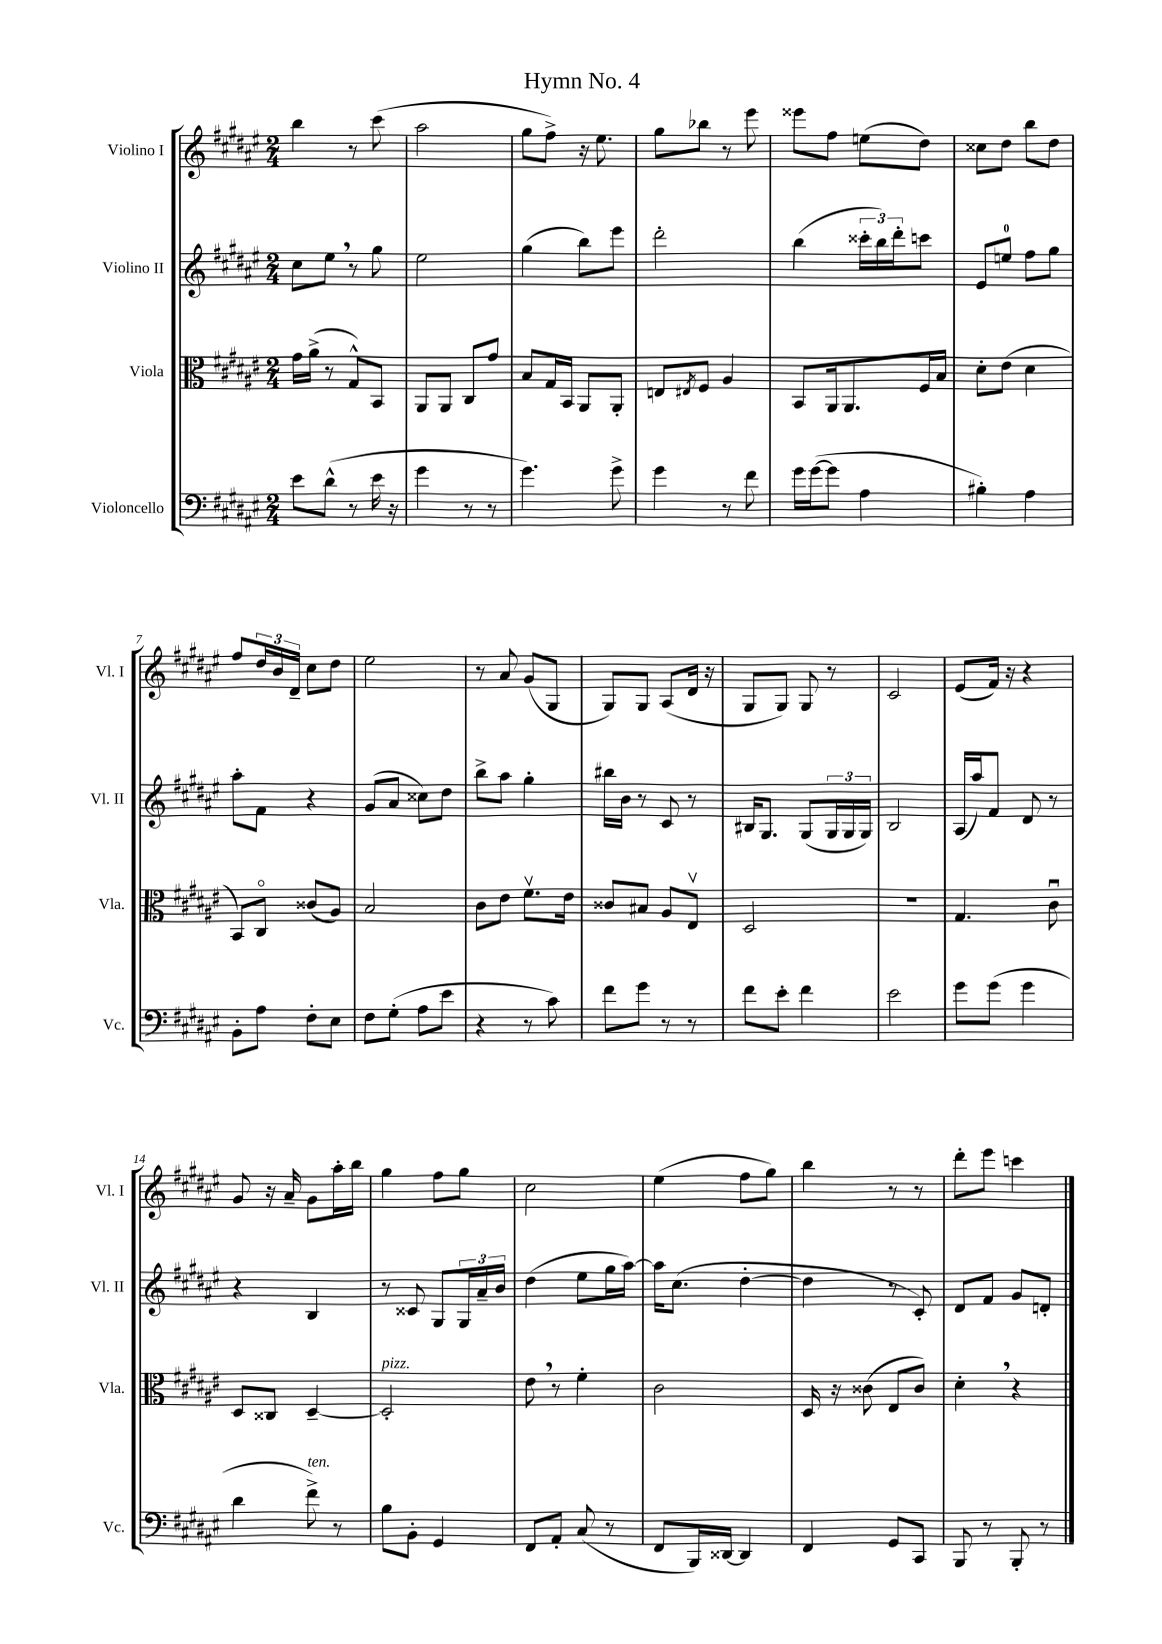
\header { title = "Hymn No. 4" }
<<
\new StaffGroup <<
\new Staff = "s0" \with { instrumentName = "Violino I" shortInstrumentName = "Vl. I" } {
    \clef treble \key fis \major \numericTimeSignature \time 2/4
    b''4 r8 cis'''8( |
    ais''2 |
    gis''8 fis''8->) r16 eis''8. |
    gis''8 bes''8 r8 eis'''8 |
    eisis'''8 fis''8 e''8( dis''8) |
    cisis''8 dis''8 b''8 dis''8 |
    fis''8 \tuplet 3/2 { dis''16 b'16 dis'16-- } cis''8 dis''8 |
    eis''2 |
    r8 ais'8 gis'8( gis8 |
    gis8) gis8 ais8( dis'16 r16 |
    gis8 gis8) gis8 r8 |
    cis'2 |
    eis'8( fis'16) r16 r4 |
    gis'8 r16 ais'16-- gis'8 ais''16-. b''16 |
    gis''4 fis''8 gis''8 |
    cis''2 |
    eis''4( fis''8 gis''8) |
    b''4 r8 r8 |
    dis'''8-. eis'''8 c'''4 \bar "|." |
}
\new Staff = "s1" \with { instrumentName = "Violino II" shortInstrumentName = "Vl. II" } {
    \clef treble \key fis \major \numericTimeSignature \time 2/4
    cis''8 eis''8 \breathe r8 gis''8 |
    eis''2 |
    gis''4( b''8) eis'''8 |
    dis'''2-. |
    b''4( \tuplet 3/2 { cisis'''16-. b''16) dis'''16-. } c'''8 |
    eis'8 e''8-0 fis''8 gis''8 |
    ais''8-. fis'8 r4 |
    gis'8( ais'8 cisis''8) dis''8 |
    b''8-> ais''8 gis''4-. |
    bis''16 b'16 r8 cis'8 r8 |
    bis16 gis8. gis8( \tuplet 3/2 { gis16 gis16 gis16) } |
    b2 |
    ais16( ais''16) fis'8 dis'8 r8 |
    r4 b4 |
    r8 cisis'8 gis8 \tuplet 3/2 { gis16 ais'16-- b'16 } |
    dis''4( eis''8 gis''16 ais''16~) |
    ais''16 cis''8.( dis''4~-. |
    dis''4 r8 cis'8-.) |
    dis'8 fis'8 gis'8 d'8-. \bar "|." |
}
\new Staff = "s2" \with { instrumentName = "Viola" shortInstrumentName = "Vla." } {
    \clef alto \key fis \major \numericTimeSignature \time 2/4
    gis'16 ais'16->( r8 gis8-^) b,8 |
    ais,8 ais,8 cis8 gis'8 |
    b8 gis16 b,16 ais,8 ais,8-. |
    e8 \acciaccatura { eis8 } fis8 ais4 |
    b,8 ais,16 ais,8. fis16 b16 |
    dis'8-. eis'8( dis'4 |
    b,8) cis8\flageolet cisis'8( ais8) |
    b2 |
    cis'8 eis'8 fis'8.\upbow eis'16 |
    cisis'8 bis8 ais8 eis8\upbow |
    dis2 |
    r2 |
    gis4. cis'8\downbow |
    dis8 cisis8 dis4~-- |
    dis2-.^\markup { \italic "pizz." } |
    eis'8 \breathe r8 fis'4-. |
    cis'2 |
    dis16 r16 cisis'8( eis8 cisis'8) |
    dis'4-. \breathe r4 \bar "|." |
}
\new Staff = "s3" \with { instrumentName = "Violoncello" shortInstrumentName = "Vc." } {
    \clef bass \key fis \major \numericTimeSignature \time 2/4
    eis'8 dis'8-^( r8 eis'16 r16 |
    gis'4 r8 r8 |
    gis'4.) gis'8-> |
    gis'4 r8 fis'8 |
    gis'16 gis'16~( gis'8 ais4 |
    bis4-.) ais4 |
    b,8-. ais8 fis8-. eis8 |
    fis8 gis8-.( ais8 eis'8 |
    r4 r8 cis'8) |
    fis'8 gis'8 r8 r8 |
    fis'8 eis'8-. fis'4 |
    eis'2 |
    gis'8 gis'8( gis'4 |
    dis'4 fis'8->^\markup { \italic "ten." }) r8 |
    b8 b,8-. gis,4 |
    fis,8 ais,8-. cis8( r8 |
    fis,8 b,,16) disis,16~ disis,4 |
    fis,4 gis,8 cis,8 |
    b,,8 r8 b,,8-. r8 \bar "|." |
}
>>
>>
